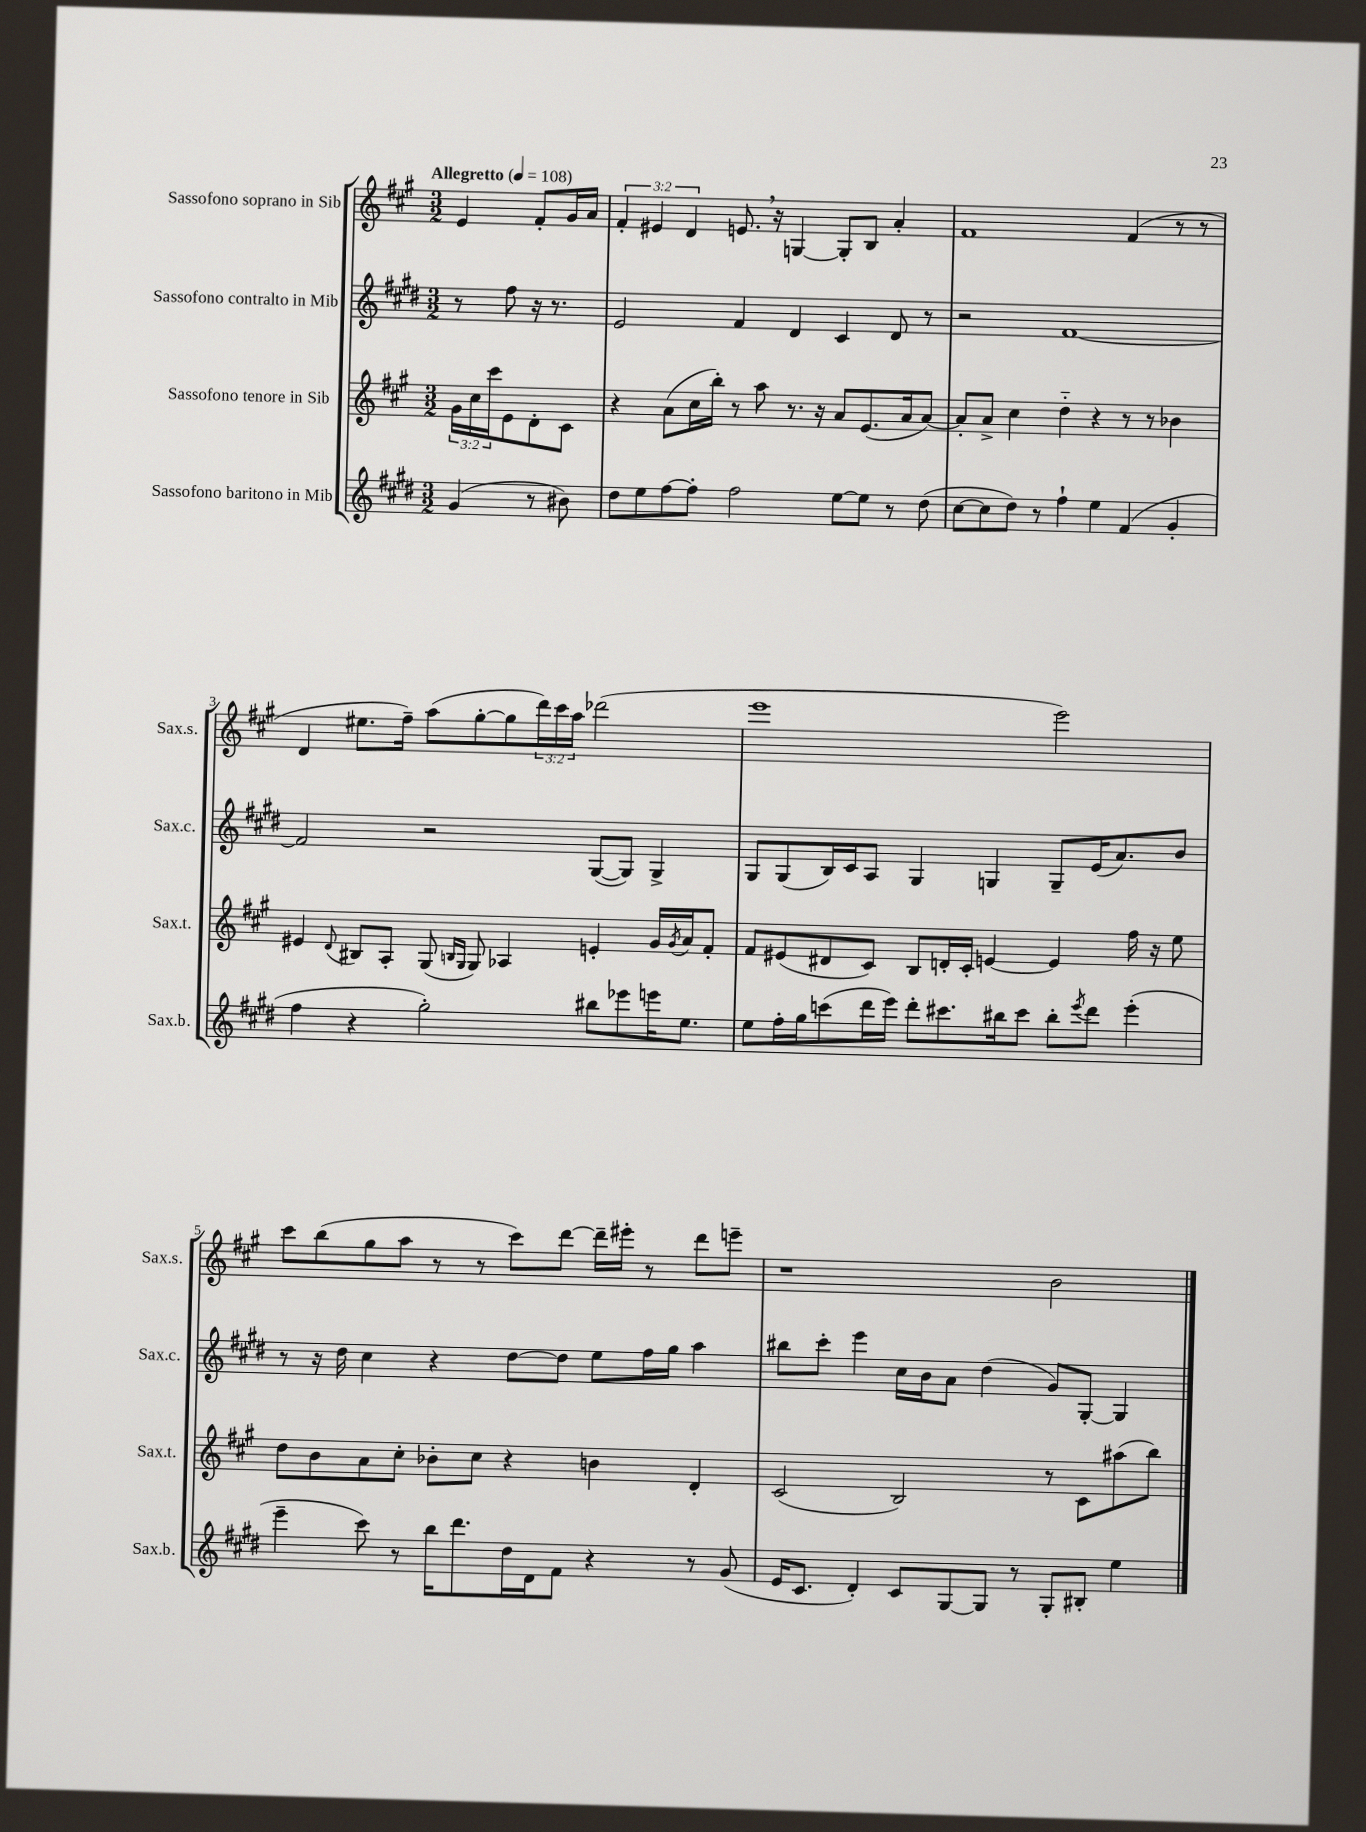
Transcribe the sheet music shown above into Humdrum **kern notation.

**kern	**kern	**kern	**kern
*staff4	*staff3	*staff2	*staff1
*clefG2	*clefG2	*clefG2	*clefG2
*k[f#c#g#d#]	*k[f#c#g#]	*k[f#c#g#d#]	*k[f#c#g#]
*M3/2	*M3/2	*M3/2	*M3/2
*MM108	*MM108	*MM108	*MM108
(4g#	24g#	8r	4e
.	24cc#	.	.
.	24ccc#	.	.
.	8e	8ff#	.
8r	8d'	16r	8f#'
.	.	8.r	.
8b#)	8c#	.	16g#
.	.	.	16a
=	=	=	=
8dd#	4r	2e	6f#'
8ee	.	.	.
.	.	.	6e#
[8ff#	(8a	.	.
.	.	.	6d
8ff#']	16cc#	.	.
.	16bb')	.	.
2ff#	8r	4f#	8.e
.	8aa	.	.
.	.	.	16r
.	8.r	4d#	[4G
.	16r	.	.
[8ee	8a	4c#	8G']
8ee]	(8.e	.	8B
8r	.	8d#	4a'
.	16a	.	.
(8dd#	[8a)	8r	.
=	=	=	=
[8cc#	8a']	2r	1f#
8cc#]	8a^	.	.
8dd#)	4cc#	.	.
8r	.	.	.
4ff#`	4dd'~	[1f#	.
4ee	4r	.	.
(4f#	8r	.	(4f#
.	8r	.	.
4g#'	4b-	.	8r
.	.	.	8r
=	=	=	=
4ff#	4e#	2f#]	4d
.	8qqd	.	.
4r	8B#	.	8.ee#
.	8A'	.	.
.	.	.	16ff#~)
2gg#')	(8G#	2r	(8aa
.	16qqB	.	.
.	16qqG#	.	.
.	8G#)	.	[8gg#'
.	4A-	.	8gg#]
.	.	.	24ddd)
.	.	.	24ccc#
.	.	.	24aa
8bb#	4e'	([8G#	(2ddd-
8eee-	.	8G#])	.
16eee	16g#	4G#^	.
.	8qg#	.	.
8.ee	16a	.	.
.	8f#'	.	.
=	=	=	=
8ee	8f#	8G#	1eee
16ff#'	(8e#	(8G#	.
16gg#	.	.	.
(8ccc	8d#	16B)	.
.	.	16c#	.
16ddd#	8c#)	8A	.
16eee)	.	.	.
8ddd#'	8B	4G#	.
8.ccc#	16d'	.	.
.	16c#'	.	.
.	[4e	4G	.
16bb#	.	.	.
8ccc#	.	.	.
8bb#'	4e]	8G~	2eee)
8qeee	.	.	.
8ddd#	.	(16e	.
.	.	8.a)	.
(4eee'	16ff#	.	.
.	16r	.	.
.	8ee	8b	.
=	=	=	=
4eee~	8dd	8r	8ccc#
.	8b	16r	(8bb
.	.	16dd#	.
8ccc#)	8a	4cc#	8gg#
8r	8cc#'	.	8aa
16bb	8b-'	4r	8r
8.ddd#	.	.	.
.	8cc#	.	8r
16dd#	4r	[8dd#	8ccc#)
16d#	.	.	.
8f#	.	8dd#]	[8ddd
4r	4b	8ee	16ddd~]
.	.	.	16eee#'
.	.	16ff#	8r
.	.	16gg#	.
8r	4d'	4aa	8ddd
(8g#	.	.	8eee~
=	=	=	=
16e	(2c#	8bb#	1r
8.c#	.	.	.
.	.	8ccc#'	.
4d#')	.	4eee	.
8c#	2B)	16cc#	.
.	.	16b	.
[8G#	.	8a	.
8G#]	.	(4dd#	.
8r	.	.	.
8G#'	8r	8g#)	2b
8B#'	8c#	[8G#'	.
4ee	(8aa#	4G#]	.
.	8bb)	.	.
==	==	==	==
*-	*-	*-	*-
